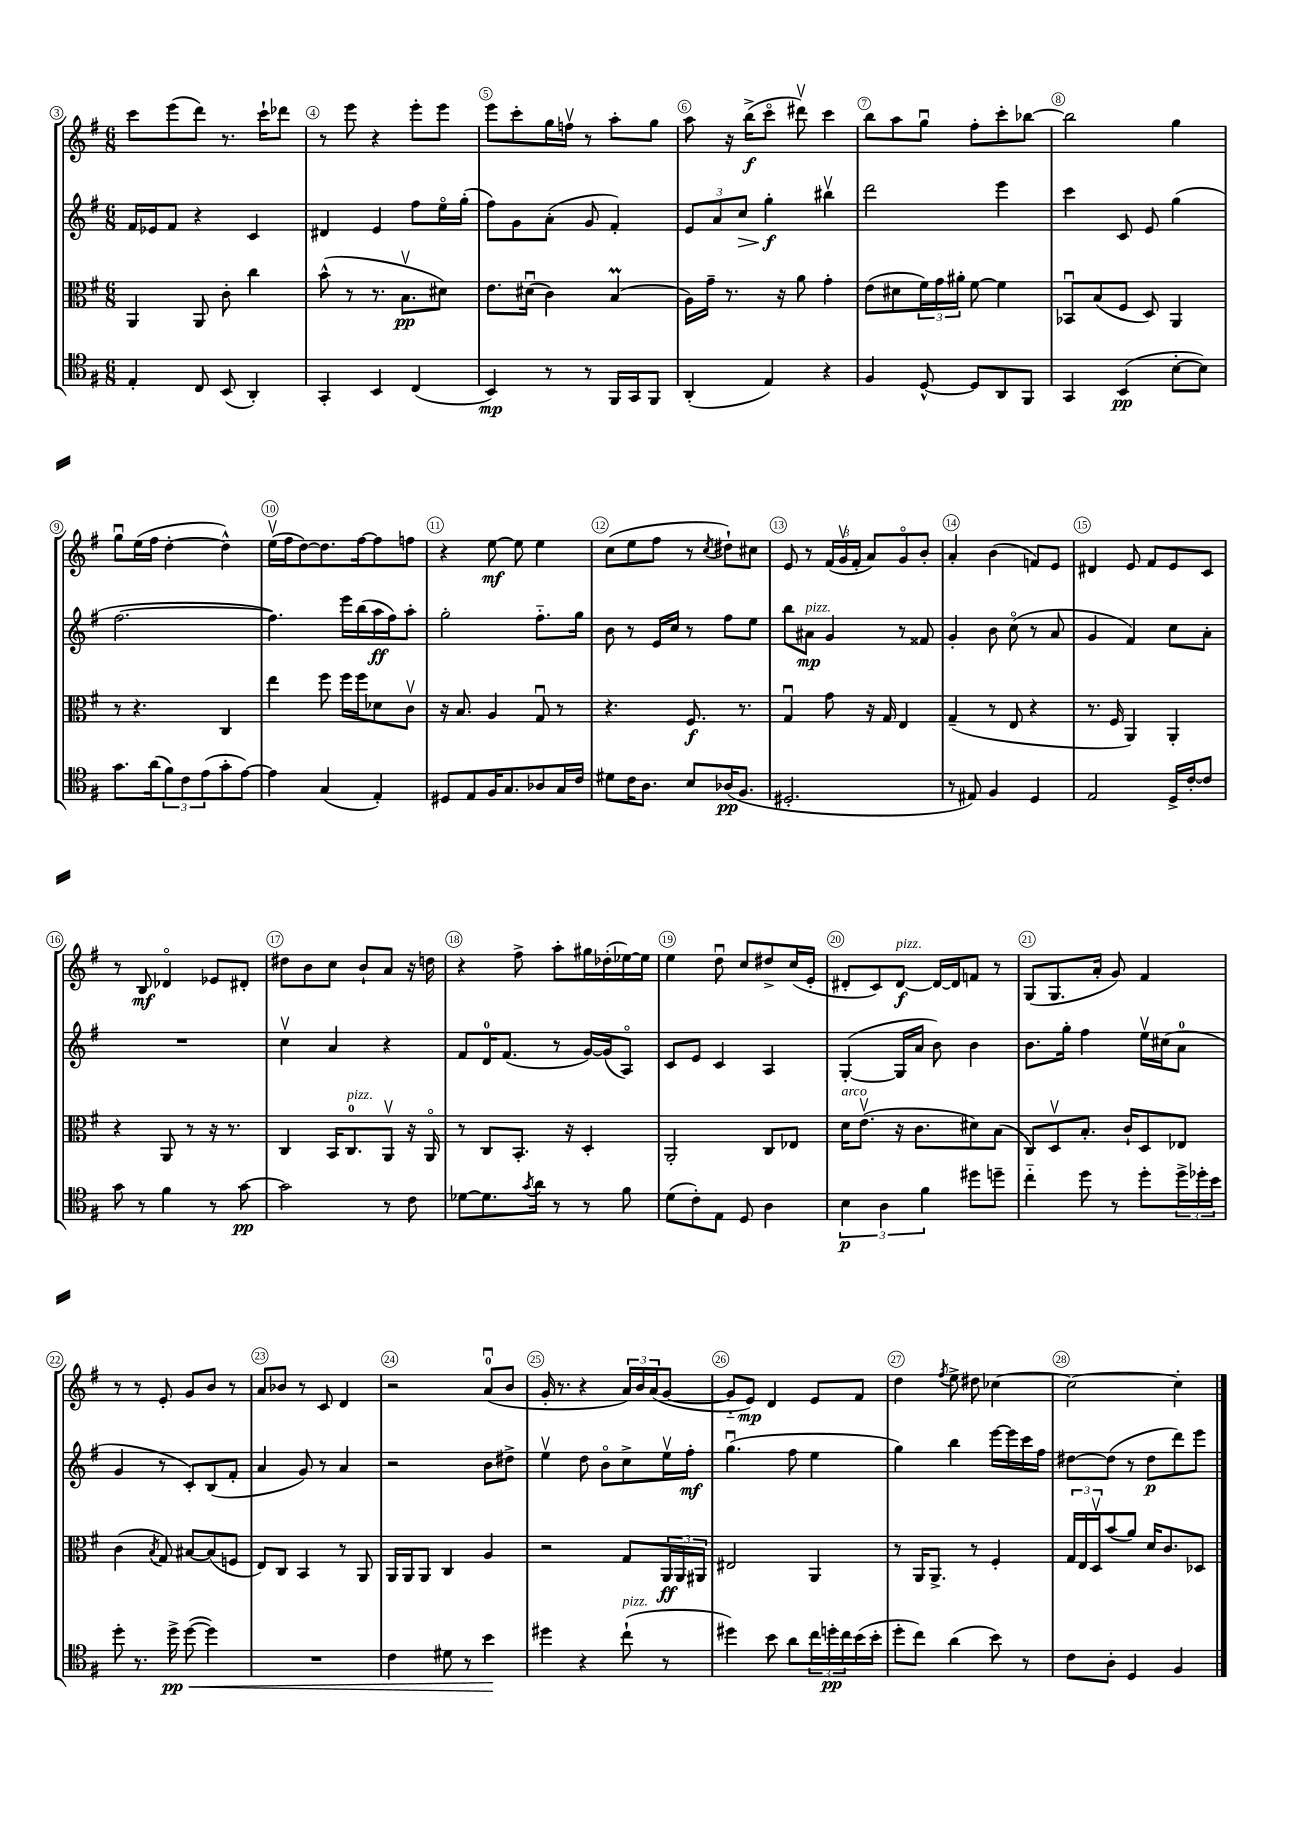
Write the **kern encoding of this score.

**kern	**dynam	**kern	**dynam	**kern	**dynam	**kern	**dynam
*part4	*part4	*part3	*part3	*part2	*part2	*part1	*part1
*staff4	*staff4	*staff3	*staff3	*staff2	*staff2	*staff1	*staff1
*clefC4	*	*clefC3	*	*clefG2	*	*clefG2	*
*k[f#]	*	*k[f#]	*	*k[f#]	*	*k[f#]	*
*M6/8	*	*M6/8	*	*M6/8	*	*M6/8	*
=3	=3	=3	=3	=3	=3	=3	=3
4E'/	.	4AA/	.	16f#/LL	.	8ccc\L	.
.	.	.	.	16e-X/J	.	.	.
.	.	.	.	8f#/J	.	(8eee\	.
8C/	.	8AA/	.	4r	.	8ddd\J)	.
(8BB/	.	8c'\	.	.	.	8.r	.
4AA'/)	.	4cc\	.	4c/	.	.	.
.	.	.	.	.	.	16ccc`\KL	.
.	.	.	.	.	.	8ddd-X\J	.
=4	=4	=4	=4	=4	=4	=4	=4
4GG'/	.	(8b^^\	.	4d#X/	.	8r	.
.	.	8r	.	.	.	8eee\	.
4BB/	.	8.r	.	4e/	.	4r	.
.	.	8.Bv\L	pp	.	.	.	.
(4C/	.	.	.	8ff#\L	.	8eee'\L	.
.	.	8d#X\J)	.	16ee\L	.	8eee\J	.
.	.	.	.	(16gg'\JJ	.	.	.
=5	=5	=5	=5	=5	=5	=5	=5
4BB/)	mp	8.e\L	.	8ff#\L)	.	8eee\L	.
.	.	.	.	8g\	.	8ccc'\	.
.	.	(16d#Xu\Jk	.	.	.	.	.
8r	.	4c\)	.	(8a'\J	.	16gg\L	.
.	.	.	.	.	.	16ffnv\JJ	.
8r	.	.	.	8g/	.	8r	.
16FF#/LL	.	(4Bm/	.	4f#'/)	.	8aa'\L	.
16GG/J	.	.	.	.	.	.	.
8FF#/J	.	.	.	.	.	8gg\J	.
=6	=6	=6	=6	=6	=6	=6	=6
(4AA'/	.	16A\LL)	.	12e/L	.	8aa\	.
.	.	16g~\JJ	.	.	.	.	.
.	.	.	.	12a/	.	.	.
.	.	8.r	.	.	.	16r	.
!	!	!	!	!	!LO:HP:b	!	!
.	.	.	.	12cc/J	>	.	.
.	.	.	.	.	.	(16bb^\KL	f
4E/)	.	.	.	4gg'\	f	8ccc\J	.
.	.	16r	.	.	.	.	.
.	.	8a\	.	.	.	8ddd#Xv\)	.
4r	.	4g'\	.	4bb#Xv\	]	4ccc\	.
=7	=7	=7	=7	=7	=7	=7	=7
4F#/	.	(8e\L	.	2ddd\	.	8bb\L	.
.	.	8d#X\	.	.	.	8aa\	.
[8D^^/	.	24f#\L)	.	.	.	8ggu\J	.
.	.	24g\	.	.	.	.	.
.	.	24a#X'\JJ	.	.	.	.	.
8D/L]	.	[8f#\	.	.	.	8ff#'\L	.
8AA/	.	4f#\]	.	4eee\	.	8ccc'\	.
8FF#/J	.	.	.	.	.	[8bb-X\J	.
=8	=8	=8	=8	=8	=8	=8	=8
4GG/	.	8BB-Xu/L	.	4ccc\	.	2bb-\]	.
.	.	(8B/	.	.	.	.	.
(4BB/	pp	8F#/J	.	8c/	.	.	.
.	.	8D/)	.	8e/	.	.	.
[8B'\L	.	4AA/	.	(4gg\	.	4gg\	.
8B\J])	.	.	.	.	.	.	.
!!LO:LB:g=z
=9	=9	=9	=9	=9	=9	=9	=9
8.g\L	.	8r	.	[2.ff#\	.	8ggu\L	.
.	.	4.r	.	.	.	(16ee\L	.
(16a\k	.	.	.	.	.	16ff#\JJ	.
12f#\)	.	.	.	.	.	[4dd'\	.
12c\	.	.	.	.	.	.	.
(12e\	.	.	.	.	.	.	.
8g'\	.	4C/	.	.	.	4dd^^\])	.
[8e\J)	.	.	.	.	.	.	.
=10	=10	=10	=10	=10	=10	=10	=10
4e\]	.	4ee\	.	4.ff#\])	.	(16eev\LL	.
.	.	.	.	.	.	16ff#\J	.
.	.	.	.	.	.	[8dd\)	.
(4G/	.	8ff#\	.	.	.	8.dd\]	.
.	.	16ff#\LL	.	16eee\LL	.	.	.
.	.	16ff#\J	.	(16bb\	.	[16ff#\k	.
4E'/)	.	8d-X\	.	16aa\	ff	8ff#\]	.
.	.	.	.	16ff#\J)	.	.	.
.	.	8cv\J	.	8aa'\J	.	8ffn\J	.
=11	=11	=11	=11	=11	=11	=11	=11
8D#X/L	.	16r	.	2gg'\	.	4r	.
.	.	8.B/	.	.	.	.	.
8E/	.	.	.	.	.	.	.
16F#/K	.	4A/	.	.	.	[8ee\	mf
8.G/	.	.	.	.	.	.	.
.	.	.	.	.	.	8ee\]	.
8A-X/	.	8Gu/	.	8.ff#\L	.	4ee\	.
16G/L	.	8r	.	.	.	.	.
16c/JJ	.	.	.	16gg\Jk	.	.	.
=12	=12	=12	=12	=12	=12	=12	=12
8d#X\L	.	4.r	.	8b\	.	(8cc\L	.
16c\K	.	.	.	8r	.	8ee\	.
8.A\J	.	.	.	.	.	.	.
.	.	.	.	16e/LL	.	8ff#\J	.
.	.	.	.	16cc/JJ	.	.	.
8B/L	.	8.F#/	f	8r	.	8r	.
.	.	.	.	.	.	8qcc/	.
(16A-X/K	pp	.	.	8ff#\L	.	8dd#X`\L)	.
8.F#/J	.	8.r	.	.	.	.	.
.	.	.	.	8ee\J	.	8cc#X\J	.
=13	=13	=13	=13	=13	=13	=13	=13
2.D#X'/	.	4Gu/	.	8bb\L	.	8e/	.
!	!	!	!	!LO:TX:a:i:t=pizz.	!	!	!
.	.	.	.	8a#X\J	mp	8r	.
.	.	8g\	.	4g/	.	(24f#/LL	.
.	.	.	.	.	.	24gv/	.
.	.	.	.	.	.	24f#'/JJ	.
.	.	16r	.	.	.	8a/L)	.
.	.	16G/	.	.	.	.	.
.	.	4E/	.	8r	.	8g/	.
.	.	.	.	8f##X/	.	8b'/J	.
=14	=14	=14	=14	=14	=14	=14	=14
8r	.	(4G~/	.	4g'/	.	4a'/	.
8E#X/)	.	.	.	.	.	.	.
4F#/	.	8r	.	8b\	.	(4b\	.
.	.	8E/	.	(8cc\	.	.	.
4D/	.	4r	.	8r	.	8fn/L)	.
.	.	.	.	8a/	.	8e/J	.
=15	=15	=15	=15	=15	=15	=15	=15
2E/	.	8.r	.	4g/	.	4d#X/	.
.	.	16F#/	.	.	.	.	.
.	.	4AA/)	.	4f#/)	.	8e/	.
.	.	.	.	.	.	8f#/L	.
16D^/LL	.	4AA'/	.	8cc\L	.	8e/	.
[16c'/J	.	.	.	.	.	.	.
8c/J]	.	.	.	8a'\J	.	8c/J	.
!!LO:LB:g=z
=16	=16	=16	=16	=16	=16	=16	=16
8g\	.	4r	.	2.r	.	8r	.
8r	.	.	.	.	.	8B/	mf
4f#\	.	8AA/	.	.	.	4d-X/	.
.	.	8r	.	.	.	.	.
8r	.	16r	.	.	.	8e-X/L	.
.	.	8.r	.	.	.	.	.
[8g\	pp	.	.	.	.	8d#X'/J	.
=17	=17	=17	=17	=17	=17	=17	=17
2g\]	.	4C/	.	4ccv\	.	8dd#X\L	.
.	.	.	.	.	.	8b\	.
.	.	16BB/KL	.	4a/	.	8cc\J	.
!	!	!LO:TX:a:i:t=pizz.	!	!	!	!	!
.	.	8.C/	.	.	.	.	.
.	.	.	.	.	.	8b`/L	.
8r	.	8AAv/J	.	4r	.	8a/J	.
8c\	.	16r	.	.	.	16r	.
.	.	16AA/	.	.	.	16ddn\	.
=18	=18	=18	=18	=18	=18	=18	=18
[8d-X\L	.	8r	.	8f#/L	.	4r	.
8.d-\]	.	8C/L	.	16d/K	.	.	.
.	.	.	.	(8.f#/J	.	.	.
.	.	8.BB'/J	.	.	.	8ff#^\	.
8qg/	.	.	.	.	.	.	.
16a\Jk	.	.	.	.	.	.	.
8r	.	.	.	8r	.	8aa'\L	.
.	.	16r	.	.	.	.	.
8r	.	4D'/	.	[16g/LL)	.	16gg#X\L	.
.	.	.	.	(16g/J]	.	(16dd-X'\	.
8f#\	.	.	.	8A/J)	.	[16ee-X\)	.
.	.	.	.	.	.	16ee-\JJ]	.
=19	=19	=19	=19	=19	=19	=19	=19
(8d\L	.	2AA'/	.	8c/L	.	4ee\	.
8c'\)	.	.	.	8e/J	.	.	.
8E\J	.	.	.	4c/	.	8ddu\	.
8D/	.	.	.	.	.	8cc/L	.
4A\	.	8C/L	.	4A/	.	8dd#X^/	.
.	.	8E-X/J	.	.	.	(16cc/L	.
.	.	.	.	.	.	16e'/JJ	.
=20	=20	=20	=20	=20	=20	=20	=20
!	!	!LO:TX:a:i:t=arco	!	!	!	!	!
6B\	p	16d\KL	.	([4G'/	.	8d#X'/L	.
.	.	(8.ev\J	.	.	.	.	.
.	.	.	.	.	.	8c/)	.
6A\	.	.	.	.	.	.	.
!	!	!	!	!	!	!LO:TX:a:i:t=pizz.	!
.	.	16r	.	16G/LL]	.	[8d#/J	f
.	.	8.c\L	.	16a/JJ	.	.	.
6f#\	.	.	.	.	.	.	.
.	.	.	.	8b\)	.	16d#/LL_	.
.	.	.	.	.	.	16d#/J]	.
8dd#X\L	.	8d#X\)	.	4b\	.	8fn/J	.
8ddn~\J	.	(8B\J	.	.	.	8r	.
=21	=21	=21	=21	=21	=21	=21	=21
4cc\	.	8C/L)	.	8.b\L	.	(8G/L	.
.	.	8Dv/	.	.	.	8.G/	.
.	.	.	.	16gg'\Jk	.	.	.
8dd\	.	8.B'/J	.	4ff#\	.	.	.
.	.	.	.	.	.	16a'/Jk	.
8r	.	.	.	.	.	8g/)	.
.	.	16c`/KL	.	.	.	.	.
8dd'\L	.	8D/	.	16eev\LL	.	4f#/	.
.	.	.	.	(16cc#X\J	.	.	.
24dd^\L	.	8E-X/J	.	8a\J	.	.	.
24dd-X'\	.	.	.	.	.	.	.
24b\JJ	.	.	.	.	.	.	.
!!LO:LB:g=z
=22	=22	=22	=22	=22	=22	=22	=22
8dd'\	.	(4c\	.	4g/	.	8r	.
8.r	.	.	.	.	.	8r	.
.	.	8qB/	.	.	.	.	.
.	.	8G/)	.	8r	.	8e'/	.
!	!LO:HP:b	!	!	!	!	!	!
16dd^\	< pp	.	.	.	.	.	.
([8dd\	.	[8B#X/L	.	8c'/L)	.	8g/L	.
4dd\])	.	(8B#/]	.	(8B/	.	8b/J	.
.	.	8Fn/J	.	8f#'/J	.	8r	.
=23	=23	=23	=23	=23	=23	=23	=23
2.r	.	8E/L)	.	4a/	.	8a/L	.
.	.	8C/J	.	.	.	8b-X/J	.
.	.	4BB/	.	8g/)	.	8r	.
.	.	.	.	8r	.	8c/	.
.	.	8r	.	4a/	.	4d/	.
.	.	8AA/	.	.	.	.	.
=24	=24	=24	=24	=24	=24	=24	=24
4c\	.	16AA/LL	.	2r	.	2r	.
.	.	16AA/J	.	.	.	.	.
.	.	8AA/J	.	.	.	.	.
8d#X\	.	4C/	.	.	.	.	.
8r	.	.	.	.	.	.	.
4b\	.	4A/	.	8b\L	.	(8au/L	.
.	.	.	.	8dd#X^\J	.	8b/J	.
.	[	.	.	.	.	.	.
=25	=25	=25	=25	=25	=25	=25	=25
4dd#X\	.	2r	.	4eev\	.	16g'/	.
.	.	.	.	.	.	8.r	.
4r	.	.	.	8dd\	.	4r	.
.	.	.	.	8b\L	.	.	.
!LO:TX:a:i:t=pizz.	!	!	!	!	!	!	!
(8cc`\	.	8G/L	.	8cc^\	.	24a/LL)	.
.	.	.	.	.	.	24b/	.
.	.	.	.	.	.	(24a/J	.
8r	.	24AA/L	ff	16eev\L	.	[8g/J	.
.	.	24AA/	.	.	.	.	.
.	.	.	.	16ff#'\JJ	mf	.	.
.	.	24AA#X/JJ	.	.	.	.	.
=26	=26	=26	=26	=26	=26	=26	=26
4dd#X\)	.	2E#X/	.	(4.ggu\	.	8g/L]	.
.	.	.	.	.	.	8e/J)	mp
8b\	.	.	.	.	.	4d/	.
8a\L	.	.	.	8ff#\	.	.	.
24cc\L	.	4AA/	.	4ee\	.	8e/L	.
24ddn'\	pp	.	.	.	.	.	.
24cc\	.	.	.	.	.	.	.
(16b\	.	.	.	.	.	8f#/J	.
16b'\JJ	.	.	.	.	.	.	.
=27	=27	=27	=27	=27	=27	=27	=27
8dd'\L	.	8r	.	4gg\)	.	4dd\	.
8cc\J)	.	16AA/KL	.	.	.	.	.
.	.	8.AA^/J	.	.	.	.	.
.	.	.	.	.	.	8qff#/	.
(4a\	.	.	.	4bb\	.	8ee^\	.
.	.	8r	.	.	.	8dd#X\	.
8b\)	.	4F#'/	.	[16eee\LL	.	[4cc-X\	.
.	.	.	.	16eee\]	.	.	.
8r	.	.	.	16ccc\	.	.	.
.	.	.	.	16ff#\JJ	.	.	.
=28	=28	=28	=28	=28	=28	=28	=28
8c\L	.	24G/LL	.	[8dd#X\L	.	2cc-\_	.
.	.	24E/	.	.	.	.	.
.	.	24Dv/J	.	.	.	.	.
8A'\J	.	(8b/	.	(8dd#\J]	.	.	.
4D/	.	8a/J)	.	8r	.	.	.
.	.	16d/KL	.	8dd#\L	p	.	.
.	.	8.c/	.	.	.	.	.
4F#/	.	.	.	8ddd\)	.	4cc-'\]	.
.	.	8D-X/J	.	8eee\J	.	.	.
==	==	==	==	==	==	==	==
*-	*-	*-	*-	*-	*-	*-	*-
